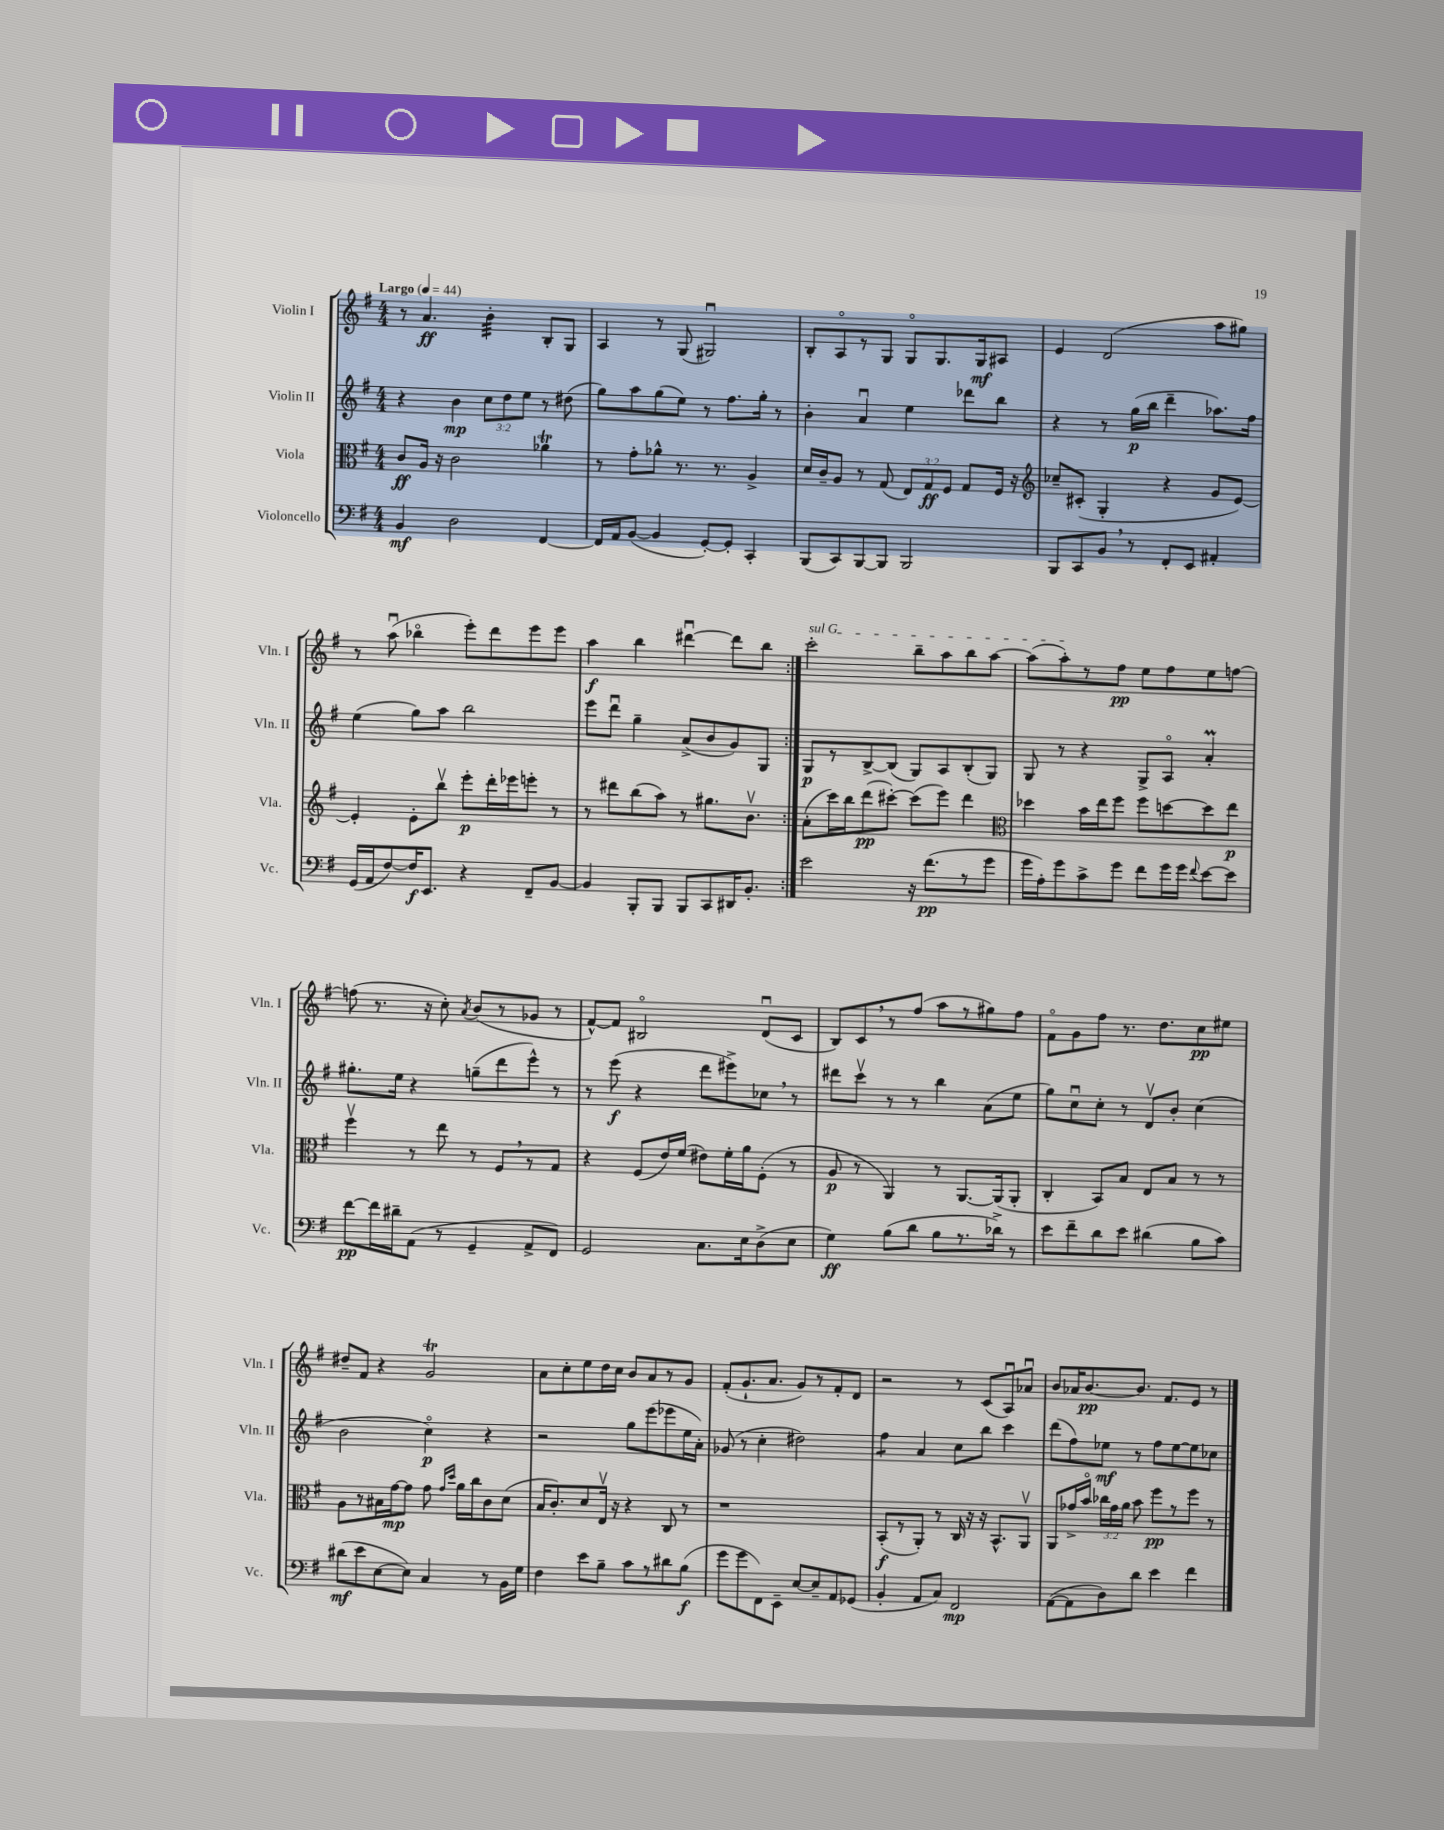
<<
\new StaffGroup <<
\new Staff = "s0" \with { instrumentName = "Violin I" shortInstrumentName = "Vln. I" } {
    \clef treble \key g \major \numericTimeSignature \time 4/4 \tempo "Largo" 4 = 44
    \autoBeamOff \repeat volta 2 { r8 a'4.\ff b'4:32-. b8[-. g8] |
    a4 r8 g8( gis2\downbow) |
    b8[-. a8\flageolet r8 g8] g8[\flageolet g8. g16\mf ais8] |
    e'4 d'2( a''8[ gis''8]) |
    r8 a''8\downbow( bes''4\flageolet e'''8[-.) d'''8 e'''8 e'''8] |
    a''4\f b''4 dis'''4~\downbow dis'''8[ b''8] | }
    \once \override TextSpanner.bound-details.left.text = \markup { \italic "sul G" } c'''2-.\startTextSpan b''8[-- a''8 b''8 a''8]~ |
    a''8[( a''8-.\stopTextSpan) r8 fis''8]\pp e''8[ fis''8 e''8 f''8]~ |
    f''8( r8. r16 c''8-.) \acciaccatura { a'8 } b'8[( r8 ges'8] r8 |
    fis'8[~-^) fis'8] bis2\flageolet d'8[\downbow( c'8] |
    b8[) c'8 \breathe r8 fis''8]( a''8[ r8 gis''8) fis''8] |
    fis'8[\flageolet g'8 fis''8] r8. d''8.[ c''8\pp eis''8] |
    dis''8[-- fis'8] r4 g'2\trill |
    a'8[ c''8-. e''8 d''16 c''16] b'8[ a'8 r8 g'8] |
    fis'8[-.( g'8.-! a'8.] g'8[) r8 fis'8-. d'8] |
    r2 r8 c'8[( a8\downbow) aes'8]\downbow |
    b'8[ aes'16 b'8.~\pp b'8.] fis'8.[ e'8] r8 \bar "|." |
}
\new Staff = "s1" \with { instrumentName = "Violin II" shortInstrumentName = "Vln. II" } {
    \clef treble \key g \major \numericTimeSignature \time 4/4 \override Staff.TupletNumber.text = #tuplet-number::calc-fraction-text
    \autoBeamOff \repeat volta 2 { r4 b'4\mp \tuplet 3/2 { c''8[ d''8 e''8] } r8 dis''8( |
    g''8[) a''8 g''8( e''8]) r8 fis''8.[ g''16]-. r8 |
    b'4-. a'4\downbow e''4 des'''8[ b''8] |
    r4 r8 g''16[\p( b''16] d'''4-- aes''8.[) fis''16] |
    e''4( g''8[) a''8] b''2 |
    e'''8[ d'''8]\downbow g''4-- a'8[->( b'8 g'8) g8] | }
    g8[\p r8 b8~-> b8]( g8[) a8 b8-.( g8]) |
    g8 r8 r4 g8[-> a8]\flageolet a'4-.\prall |
    gis''8.[-. e''16] r4 g''8[--( d'''8 e'''8]-^) r8 |
    r8 e'''8\f( r4 d'''8[ eis'''8->) ces''8] \breathe r8 |
    dis'''8[ c'''8]\upbow r8 r8 b''4 a'8[( e''8] |
    g''8[) c''8\downbow c''8]-. r8 d'8[\upbow b'8]-. c''4( |
    b'2 c''4\flageolet\p) r4 |
    r2 g''8[ e'''8( ees'''8 e''16 a'16]-.) |
    ges'8( r8 c''4-. dis''2) |
    fis''4:8 a'4 c''8[ b''8] c'''4 |
    d'''8[( fis''8) ees''8]\mf r8 fis''8[ ees''8~ ees''8 ces''8] \bar "|." |
}
\new Staff = "s2" \with { instrumentName = "Viola" shortInstrumentName = "Vla." } {
    \clef alto \key g \major \numericTimeSignature \time 4/4 \override Staff.TupletNumber.text = #tuplet-number::calc-fraction-text
    \autoBeamOff \repeat volta 2 { c'8[\ff a16] r16 c'2 aes'4\trill |
    r8 g'8[-. aes'8]-^ r8. r8. a4-> |
    d'16[ c'16-- a8] r8 g8( \tuplet 3/2 { e8[) g8\ff fis8] } g8[ fis16] r16 |
    \clef treble ces''8[-- cis'8]-.( g4-. r4 g'8[ e'8]~) |
    e'4-. e'8[-. b''8]\upbow e'''8[-.\p d'''16-. ees'''16 e'''8]-. r8 |
    r8 dis'''8[ b''8( a''8]) r8 gis''8.[ b'8.]\upbow | }
    a'8[-.( c'''16) b''16 d'''8\pp( cis'''8]~-.) cis'''8[( e'''8]) d'''4 |
    \clef alto des''4 b'16[ e''16 fis''8] fis''8[ d''8~ d''8 e''8]\p |
    fis''4\upbow r8 e''8 r8 fis8[ \breathe r8 g8] |
    r4 fis8[( e'16) fis'16]( eis'8[) fis'16-. a'16 fis8]-.( r8 |
    a8\p r8 a,4) r8 a,8.[~ a,16( a,8]-. |
    c4-. b,8[) b8] e8[ b8] r8 r8 |
    a8[ r8 bis16 g'16~\mp g'8] g'8 \grace { g'16[ d''16] } a'16[ c''16 c'8 d'8]( |
    b16[ c'8.-.) d'8 e16]\upbow r16 r4 c8 r8 |
    r1 |
    b,8[-.\f( r8 a,8]-.) r8 c16 r16 r16 b,8.[-^ a,8]\upbow |
    a,8[ ges'16-> b'16]\flageolet \tuplet 3/2 { ces''16[ ges'16 a'16] } b'8 fis''8[\pp r8 fis''8] r8 \bar "|." |
}
\new Staff = "s3" \with { instrumentName = "Violoncello" shortInstrumentName = "Vc." } {
    \clef bass \key g \major \numericTimeSignature \time 4/4
    \autoBeamOff \repeat volta 2 { b,4\mf d2 fis,4~ |
    fis,16[ a,16 b,8]~( b,4 g,8[~-.) g,8]-. c,4-. |
    b,,8[( c,8) b,,8~ b,,8] b,,2 |
    b,,8[ c,8 b,8] \breathe r8 fis,8[-. e,8] ais,4-. |
    g,16[( a,16 fis8~) fis16\f e,8.] r4 fis,8[-- b,8]~ |
    b,4 b,,8[-. b,,8] b,,8[ c,8 dis,16 b,8.]-. | }
    e'2 r16 fis'8.[\pp( r8 g'8] |
    g'16[ a16-.) g'8 c'8-> g'8] fis'8[ g'16 g'16] \appoggiatura { fis'8 } e'8[~ e'8] |
    fis'8[~\pp fis'16 dis'16-- a,8]( r8 g,4-- a,8[-> fis,8]) |
    g,2 c8.[ e16 d8->( e8] |
    g4\ff) b8[( d'8] b8[ r8. des'16]->) r8 |
    e'8[ fis'8-- d'8 e'8] dis'4( b8[ c'8]) |
    dis'8[\mf( e'8 e8~ e8]) c4 r8 b,16[ g16] |
    fis4 e'8[ b8]-- c'8[ r8 dis'8 b8]\f( |
    g'8[ g'8 fis,8) e,8]-- e8[~ e8-- a,8 ges,8]( |
    b,4-. a,8[ c8]) fis,2\mp |
    a,8[~( a,8 d8) d'8] e'4 fis'4 \bar "|." |
}
>>
>>
\layout { \context { \Score \remove "Bar_number_engraver" } }
